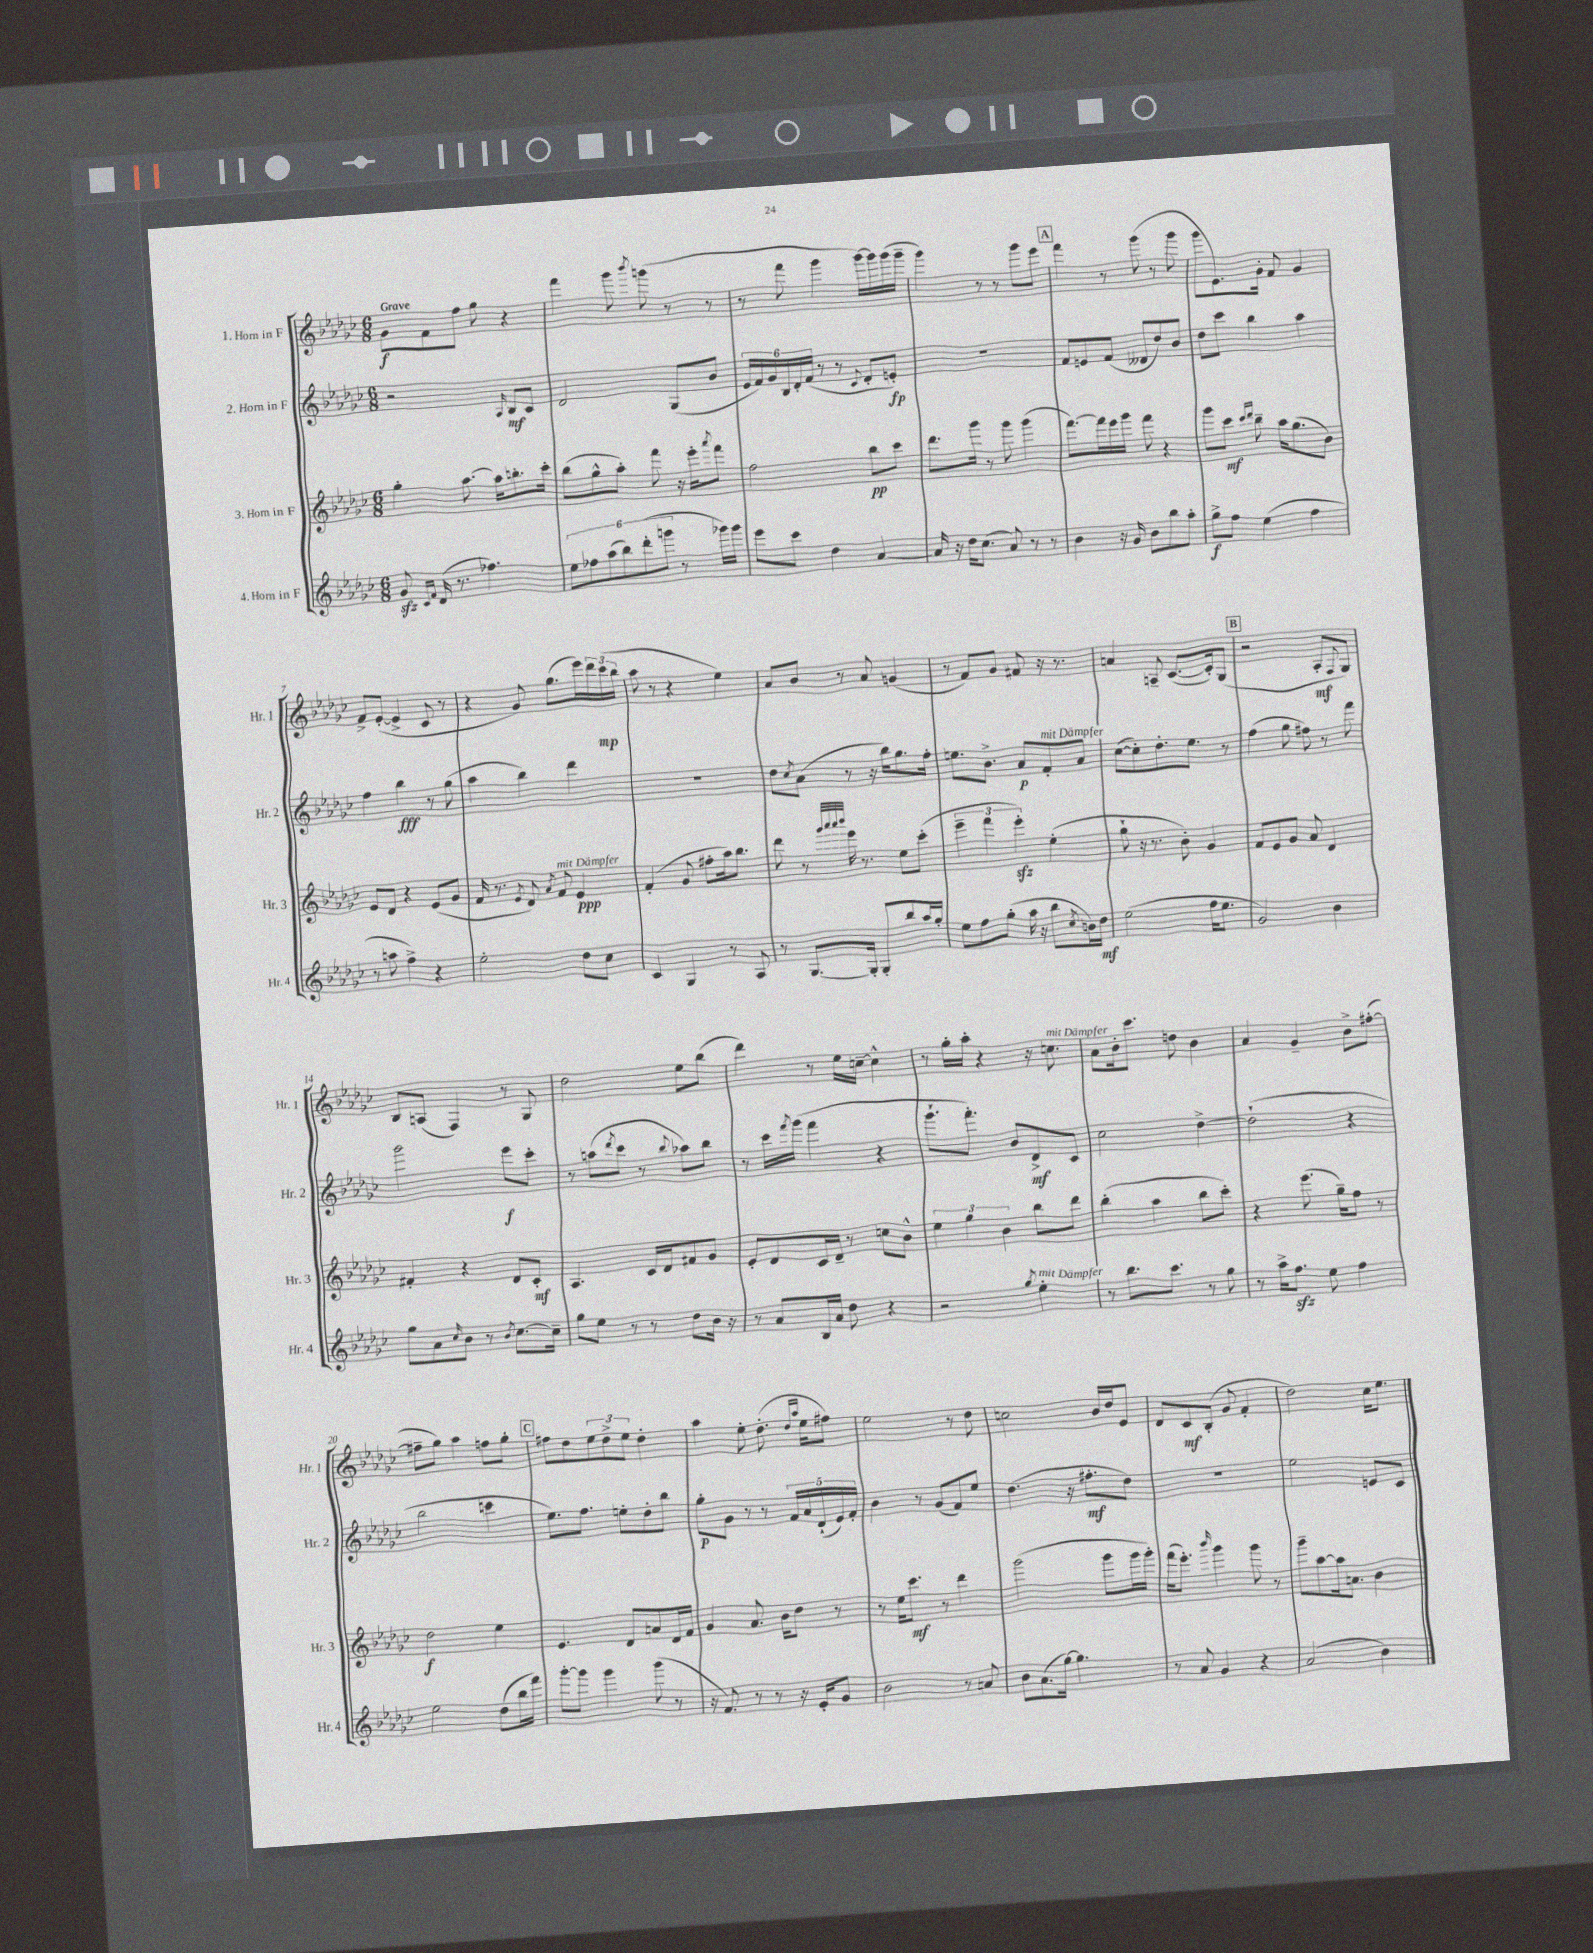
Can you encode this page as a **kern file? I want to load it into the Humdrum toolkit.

**kern	**dynam	**kern	**dynam	**kern	**dynam	**kern	**dynam
*part4	*part4	*part3	*part3	*part2	*part2	*part1	*part1
*staff4	*staff4	*staff3	*staff3	*staff2	*staff2	*staff1	*staff1
*I"4. Horn in F	*	*I"3. Horn in F	*	*I"2. Horn in F	*	*I"1. Horn in F	*
*I'Hr. 4	*	*I'Hr. 3	*	*I'Hr. 2	*	*I'Hr. 1	*
*clefG2	*	*clefG2	*	*clefG2	*	*clefG2	*
*k[b-e-a-d-g-c-]	*	*k[b-e-a-d-g-c-]	*	*k[b-e-a-d-g-c-]	*	*k[b-e-a-d-g-c-]	*
*M6/8	*	*M6/8	*	*M6/8	*	*M6/8	*
=1	=1	=1	=1	=1	=1	=1	=1
!	!	!	!	!	!	!LO:TX:a:B:t=Grave	!
8g-zz/	.	4gg-'\	.	2r	.	8g-\L	f
16qqc-/LL	.	.	.	.	.	.	.
16qqf/JJ	.	.	.	.	.	.	.
(16d-/	.	.	.	.	.	8f\	.
8.r	.	.	.	.	.	.	.
.	.	[8.aa-\	.	.	.	8ff\J	.
4.ff-X\)	.	.	.	.	.	8gg-\	.
.	.	16aa-\KL]	.	.	.	.	.
.	.	.	.	16qqA-/	.	.	.
.	.	8.bbn'\	.	8B-/L	mf	4r	.
.	.	.	.	8c-/J	.	.	.
.	.	16ccc-'\Jk	.	.	.	.	.
=2	=2	=2	=2	=2	=2	=2	=2
12ee-\L	.	(8bb-\L	.	2d-/	.	4fff\	.
12ff-X\	.	.	.	.	.	.	.
.	.	8gg-^^\	.	.	.	.	.
(12aa-\	.	.	.	.	.	.	.
12bb-\)	.	8aa-'\J)	.	.	.	8ggg-\	.
(12ddd-'\	.	.	.	.	.	.	.
.	.	.	.	.	.	8qbbb-/	.
.	.	8fff\	.	.	.	(8gggn\	.
12gggn\J	.	.	.	.	.	.	.
8r	.	16r	.	(8G-/L	.	8r	.
.	.	16eee-'\KL	.	.	.	.	.
.	.	8qaaa-/	.	.	.	.	.
16ggg-X\LL)	.	8fff\J	.	8b-/J	.	8r	.
16ggg-\JJ	.	.	.	.	.	.	.
=3	=3	=3	=3	=3	=3	=3	=3
8eee-\L	.	2ff\	.	24e-/LL	.	8r	.
.	.	.	.	24f/)	.	.	.
.	.	.	.	24g-/	.	.	.
8ccc-\J	.	.	.	24B-/	.	8fff\	.
.	.	.	.	24d-'/	.	.	.
.	.	.	.	(24f/JJ	.	.	.
4dd-\	.	.	.	8r	.	4ggg-\	.
.	.	.	.	8r	.	.	.
.	.	.	.	8qqc-/	.	.	.
[4a-/	.	8bb-\L	pp	8d-'/L	.	[16ggg-\LL)	.
.	.	.	.	.	.	16ggg-\]	.
.	.	8ccc-\J	.	8en'/J)	fp	(16ggg-\	.
.	.	.	.	.	.	16ggg-~\JJ	.
=4	=4	=4	=4	=4	=4	=4	=4
16a-/]	.	8.ddd-\L	.	2.r	.	4ggg-\)	.
16r	.	.	.	.	.	.	.
16dd-\KL	.	.	.	.	.	.	.
(8.cc-\J	.	16ggg-\Jk	.	.	.	.	.
.	.	8r	.	.	.	8r	.
8a-/)	.	8ggg-\	.	.	.	8r	.
8r	.	(4ggg-\	.	.	.	8ggg-\L	.
8r	.	.	.	.	.	8eee-\J	.
!!LO:REH:place=s1:t=A
=5	=5	=5	=5	=5	=5	=5	=5
4b-\	.	[8.fff\L)	.	8f/L	.	4fff\	.
.	.	.	.	8en/	.	.	.
.	.	16fff\L]	.	.	.	.	.
16r	.	16eee-\	.	(8f/J	.	8r	.
16g-/	.	16ggg-\JJ	.	.	.	.	.
8b-\L	.	8fff\	.	8d--X/L	.	(8ggg-\	.
8bb-\	.	4r	.	8dd-/)	.	8r	.
8aa-'\J	.	.	.	8b-/J	.	8ggg-\	.
=6	=6	=6	=6	=6	=6	=6	=6
8gg-^\L	f	8ggg-\L	.	8dd-\L	.	8ggg-\L	.
8ff\J	.	8ccc-\J	mf	8ccc-\J	.	8.e-\)	.
.	.	16qqccc-/LL	.	.	.	.	.
.	.	16qqddd-/JJ	.	.	.	.	.
(4ee-\	.	8bb-~\	.	4bb-\	.	.	.
.	.	.	.	.	.	16g-'\Jk	.
.	.	16aa-\KL	.	.	.	8f/	.
.	.	(8.gg-\	.	.	.	.	.
4ff\	.	.	.	4aa-\	.	4g-/	.
.	.	8b-\J)	.	.	.	.	.
!!LO:LB:g=z
=7	=7	=7	=7	=7	=7	=7	=7
8r	.	8e-/L	.	4ff\	.	8f^/L	.
8aan\	.	8d-/J	.	.	.	([8e-'/J	.
4ff^\)	.	4r	.	4bb-\	fff	4e-^/]	.
4r	.	(8e-/L	.	8r	.	8c-/	.
.	.	8g-/J	.	(8gg-\	.	8r	.
=8	=8	=8	=8	=8	=8	=8	=8
2ee-'\	.	16f/	.	4aa-\	.	4r	.
.	.	8.r	.	.	.	.	.
.	.	8qe-/	.	.	.	.	.
.	.	8d-/)	.	4bb-\)	.	8g-/)	.
.	.	8qa-/	.	.	.	.	.
!	!	!LO:TX:a:i:t=mit Dämpfer	!	!	!	!	!
.	.	8f/	.	.	.	(8.gg-\L	.
8dd-\L	.	4e-/	ppp	4ddd-\	.	.	.
.	.	.	.	.	.	16eee-\L)	.
8cc-\J	.	.	.	.	.	24ddd-\	.
.	.	.	.	.	.	(24ccc-\	mp
.	.	.	.	.	.	24bb-\JJ	.
=9	=9	=9	=9	=9	=9	=9	=9
4c-/	.	(4f'/	.	2.r	.	8aa-\	.
.	.	.	.	.	.	8r	.
4G-/	.	8g-/	.	.	.	4r	.
.	.	8ff#X'\L	.	.	.	.	.
8r	.	16aa-\k)	.	.	.	4ee-\)	.
.	.	8.bb-\J	.	.	.	.	.
8A-/	.	.	.	.	.	.	.
=10	=10	=10	=10	=10	=10	=10	=10
8r	.	8ddd-\	.	8dd-\L	.	8a-/L	.
.	.	.	.	8qcc-/	.	.	.
[8.G-/L	.	8r	.	(8a-\J	.	8b-/J	.
.	.	32qqggg-/LLL	.	.	.	.	.
.	.	32qqaaa-/	.	.	.	.	.
.	.	32qqaaa-/	.	.	.	.	.
.	.	32qqbbb-/JJJ	.	.	.	.	.
.	.	16eee-\	.	8r	.	8r	.
16G-'/Jk]	.	8.r	.	.	.	.	.
8G-'/L	.	.	.	16r	.	8a-/	.
.	.	.	.	16bb-\KL)	.	.	.
8bb-/	.	8ee-\L	.	8.gg-\	.	(4gn/	.
16aa-/L	.	(8ccc-'\J	.	.	.	.	.
16gg-'/JJ	.	.	.	16ff'\Jk	.	.	.
=11	=11	=11	=11	=11	=11	=11	=11
8ee-\L	.	6eee-~\	.	8.een\L	.	8r	.
8ff\	.	.	.	.	.	8f/L)	.
.	.	6fff\	.	.	.	.	.
.	.	.	.	8.b-^\J	.	.	.
(8gg-'\J	.	.	.	.	.	8g-/J	.
.	.	6eee-zz'\)	.	.	.	.	.
16aa-\	.	.	.	8a-/L	p	8f#X/	.
16r	.	.	.	.	.	.	.
!	!	!	!	!LO:TX:a:i:t=mit Dämpfer	!	!	!
8bb-\L	.	(4ee-'\	.	8f'/	.	16r	.
.	.	.	.	.	.	8.r	.
8qcc-/	.	.	.	.	.	.	.
16bn\L)	.	.	.	8a-/J	.	.	.
16dd-\JJ	mf	.	.	.	.	.	.
=12	=12	=12	=12	=12	=12	=12	=12
(2ee-\	.	8gg-`\	.	([8cc-\L	.	4an/	.
.	.	16r	.	8cc-'\])	.	.	.
.	.	8.r	.	.	.	.	.
.	.	.	.	8.dd-'\	.	8An~/	.
.	.	8b-'\)	.	.	.	([8.c-/L	.
.	.	.	.	8.ee-\J	.	.	.
16ff\KL	.	4g-/	.	.	.	.	.
8.ee-\J	.	.	.	.	.	16c-'/k])	.
.	.	.	.	8r	.	(8G-/J	.
!!LO:REH:place=s1:t=B
=13	=13	=13	=13	=13	=13	=13	=13
2g-/)	.	8f/L	.	(4ff\	.	2r	.
.	.	8e-/	.	.	.	.	.
.	.	8g-/J	.	8gg-\	.	.	.
.	.	8a-/	.	8ff#X\)	.	.	.
4b-\	.	4d-/	.	8r	.	8A-'/L	mf
.	.	.	.	.	.	8qqF/	.
.	.	.	.	8fff\	.	8G-/J)	.
!!LO:LB:g=z
=14	=14	=14	=14	=14	=14	=14	=14
8gg-\L	.	4f#X'/	.	2ggg-\	.	8B-/L	.
8a-\	.	.	.	.	.	(8An/J	.
16qqcc-/	.	.	.	.	.	.	.
8b-\J	.	4r	.	.	.	4F/)	.
8r	.	.	.	.	.	.	.
8qb-/	.	.	.	.	.	.	.
[8.cc-\L	.	8d-/L	.	8eee-\L	f	8r	.
.	.	8c-'/J	mf	8ccc-'\J	.	8G-/	.
16cc-~\Jk]	.	.	.	.	.	.	.
=15	=15	=15	=15	=15	=15	=15	=15
8gg-\L	.	4.A-/	.	8r	.	2dd-\	.
8ee-\J	.	.	.	(8aan\L	.	.	.
.	.	.	.	8qddd-/	.	.	.
8r	.	.	.	8ccc-\J	.	.	.
8r	.	16c-/LL	.	8r	.	.	.
.	.	16d-/J	.	.	.	.	.
.	.	.	.	8qqbb-/	.	.	.
8dd-\L	.	8f#X/	.	8aa-X\L)	.	8ee-\L	.
16b-\Jk	.	8g-/J	.	8bb-\J	.	(8bb-\J	.
16r	.	.	.	.	.	.	.
=16	=16	=16	=16	=16	=16	=16	=16
8r	.	8e-'/L	.	8r	.	4ddd-\)	.
8a-/L	.	8d-/	.	16ccc-\LL	.	.	.
.	.	.	.	8qfff/	.	.	.
.	.	.	.	(16ggg-\JJ	.	.	.
16B-/L	.	16c-/L	.	4fff\	.	8r	.
16a-/JJ	.	16d-~/JJ	.	.	.	.	.
8dd-\	.	8r	.	.	.	16ee-\LL	.
.	.	.	.	.	.	[16ccn~\JJ	.
4r	.	8ccn\L	.	4r	.	4cc^^\]	.
.	.	8b-^^\J	.	.	.	.	.
=17	=17	=17	=17	=17	=17	=17	=17
2r	.	6ee-\	.	8.ggg-`\L	.	8r	.
.	.	.	.	.	.	16gg-'\LL	.
.	.	6gg-\	.	.	.	.	.
.	.	.	.	8.fff'\J)	.	16aa-'\JJ	.
.	.	.	.	.	.	4r	.
.	.	6b-\	.	.	.	.	.
.	.	.	.	8b-/L	.	.	.
8qgg-/	.	.	.	.	.	.	.
!LO:TX:a:i:t=mit Dämpfer	!	!	!	!	!	!	!
4ee-'\	.	8bb-\L	.	8d-^/	mf	16r	.
!	!	!	!	!	!	!LO:TX:a:i:t=mit Dämpfer	!
.	.	.	.	.	.	8.ccn\	.
.	.	8ddd-\J	.	8c-/J	.	.	.
=18	=18	=18	=18	=18	=18	=18	=18
8r	.	(4bb-'\	.	2cc-\	.	8a-\L	.
8.bb-\L	.	.	.	.	.	16b-'\k	.
.	.	.	.	.	.	8.ccc-\J	.
.	.	4aa-\	.	.	.	.	.
8.ccc-\J	.	.	.	.	.	.	.
.	.	.	.	.	.	8ddn\	.
8r	.	8bb-\L	.	[4dd-^\	.	4b-\	.
8gg-\	.	8ccc-'\J)	.	.	.	.	.
=19	=19	=19	=19	=19	=19	=19	=19
8r	.	4r	.	(2dd-`\]	.	4a-/	.
16aa-^\KL	.	.	.	.	.	.	.
8.ffzz\J	.	.	.	.	.	.	.
.	.	(8.eee-\	.	.	.	4g-~/	.
8ee-\	.	.	.	.	.	.	.
.	.	16gg-~\KL)	.	.	.	.	.
4ff\	.	8ff\J	.	4r	.	8b-^\L	.
.	.	8r	.	.	.	([8ff#X'\J	.
!!LO:LB:g=z
=20	=20	=20	=20	=20	=20	=20	=20
2ee-\	.	2dd-\	f	2bb-\	.	8ff#X~\L]	.
.	.	.	.	.	.	8gg-\J)	.
.	.	.	.	.	.	4aa-\	.
(8dd-\L	.	4ee-\	.	4cccn\	.	8ffn\L	.
16bb-\L	.	.	.	.	.	8gg-'\J	.
16fff\JJ)	.	.	.	.	.	.	.
!!LO:REH:place=s1:t=C
=21	=21	=21	=21	=21	=21	=21	=21
[8ggg-'\L	.	4.e-/	.	8.ee-\L)	.	8ff#X\L	.
8ggg-\J]	.	.	.	.	.	8dd-\	.
.	.	.	.	8.ff\J	.	.	.
4ggg-\	.	.	.	.	.	12ee-\	.
.	.	.	.	.	.	12dd-^\	.
.	.	8d-/L	.	8een'\L	.	.	.
.	.	.	.	.	.	12ee-\J	.
(8ggg-\	.	8an/	.	8dd-'\	.	4dd-'\	.
8r	.	16d-/L	.	8bb-\J	.	.	.
.	.	16f/JJ	.	.	.	.	.
=22	=22	=22	=22	=22	=22	=22	=22
16r	.	4g-/	.	8gg-'\L	p	4aa-\	.
8.f/)	.	.	.	.	.	.	.
.	.	.	.	8g-\J	.	.	.
8r	.	8.a-/	.	8r	.	8ee-'\	.
8r	.	.	.	8r	.	(8.dd-'\	.
.	.	16b-\KL	.	.	.	.	.
16r	.	8dd-\J	.	20f/LL	.	.	.
.	.	.	.	20a-/	.	.	.
.	.	.	.	.	.	16qqdd-/LL	.
.	.	.	.	.	.	16qqaa-/JJ	.
16e-'/KL	.	.	.	.	.	16ee-\KL	.
.	.	.	.	(20d-`/	.	.	.
8g-/J	.	8r	.	.	.	8ff#X\J)	.
.	.	.	.	20e-/)	.	.	.
.	.	.	.	20f'/JJ	.	.	.
=23	=23	=23	=23	=23	=23	=23	=23
2b-\	.	8r	.	4b-\	.	2ee-\	.
.	.	16ee-\KL	.	.	.	.	.
.	.	8.ccc-\J	mf	.	.	.	.
.	.	.	.	8r	.	.	.
.	.	8r	.	(8g-/L	.	.	.
8r	.	4ddd-\	.	8f/)	.	8r	.
8an/	.	.	.	8ee-/J	.	8dd-\	.
=24	=24	=24	=24	=24	=24	=24	=24
8b-\L	.	(2ggg-\	.	(4.dd-\	.	2ccn\	.
(8.a-\	.	.	.	.	.	.	.
[16gg-\Jk)	.	.	.	.	.	.	.
4.gg-\]	.	.	.	16r	.	.	.
.	.	.	.	8.ff#X'\L	mf	.	.
.	.	8ggg-\L	.	.	.	16b-/LL	.
.	.	.	.	.	.	16dd-/J	.
.	.	16ggg-\L	.	8dd-\J)	.	8e-/J	.
.	.	16ggg-'\JJ)	.	.	.	.	.
=25	=25	=25	=25	=25	=25	=25	=25
8r	.	(16fff\KL	.	2.r	.	8d-/L	.
.	.	8.eee-'\J)	.	.	.	.	.
8a-/	.	.	.	.	.	8c-/	mf
.	.	16qqbbb-/	.	.	.	.	.
4g-/	.	4ggg-\	.	.	.	(8B-'/J	.
.	.	.	.	.	.	8g-/	.
4r	.	8ggg-\	.	.	.	4f'/	.
.	.	8r	.	.	.	.	.
=26	=26	=26	=26	=26	=26	=26	=26
(2a-/	.	8ggg-~\L	.	2ee-\	.	2dd-\)	.
.	.	[8aa-\	.	.	.	.	.
.	.	16aa-\k]	.	.	.	.	.
.	.	8.an\J	.	.	.	.	.
4b-\)	.	4b-\	.	8en/L	.	16cc-\KL	.
.	.	.	.	.	.	8.ee-\J	.
.	.	.	.	8c-/J	.	.	.
==	==	==	==	==	==	==	==
*-	*-	*-	*-	*-	*-	*-	*-
